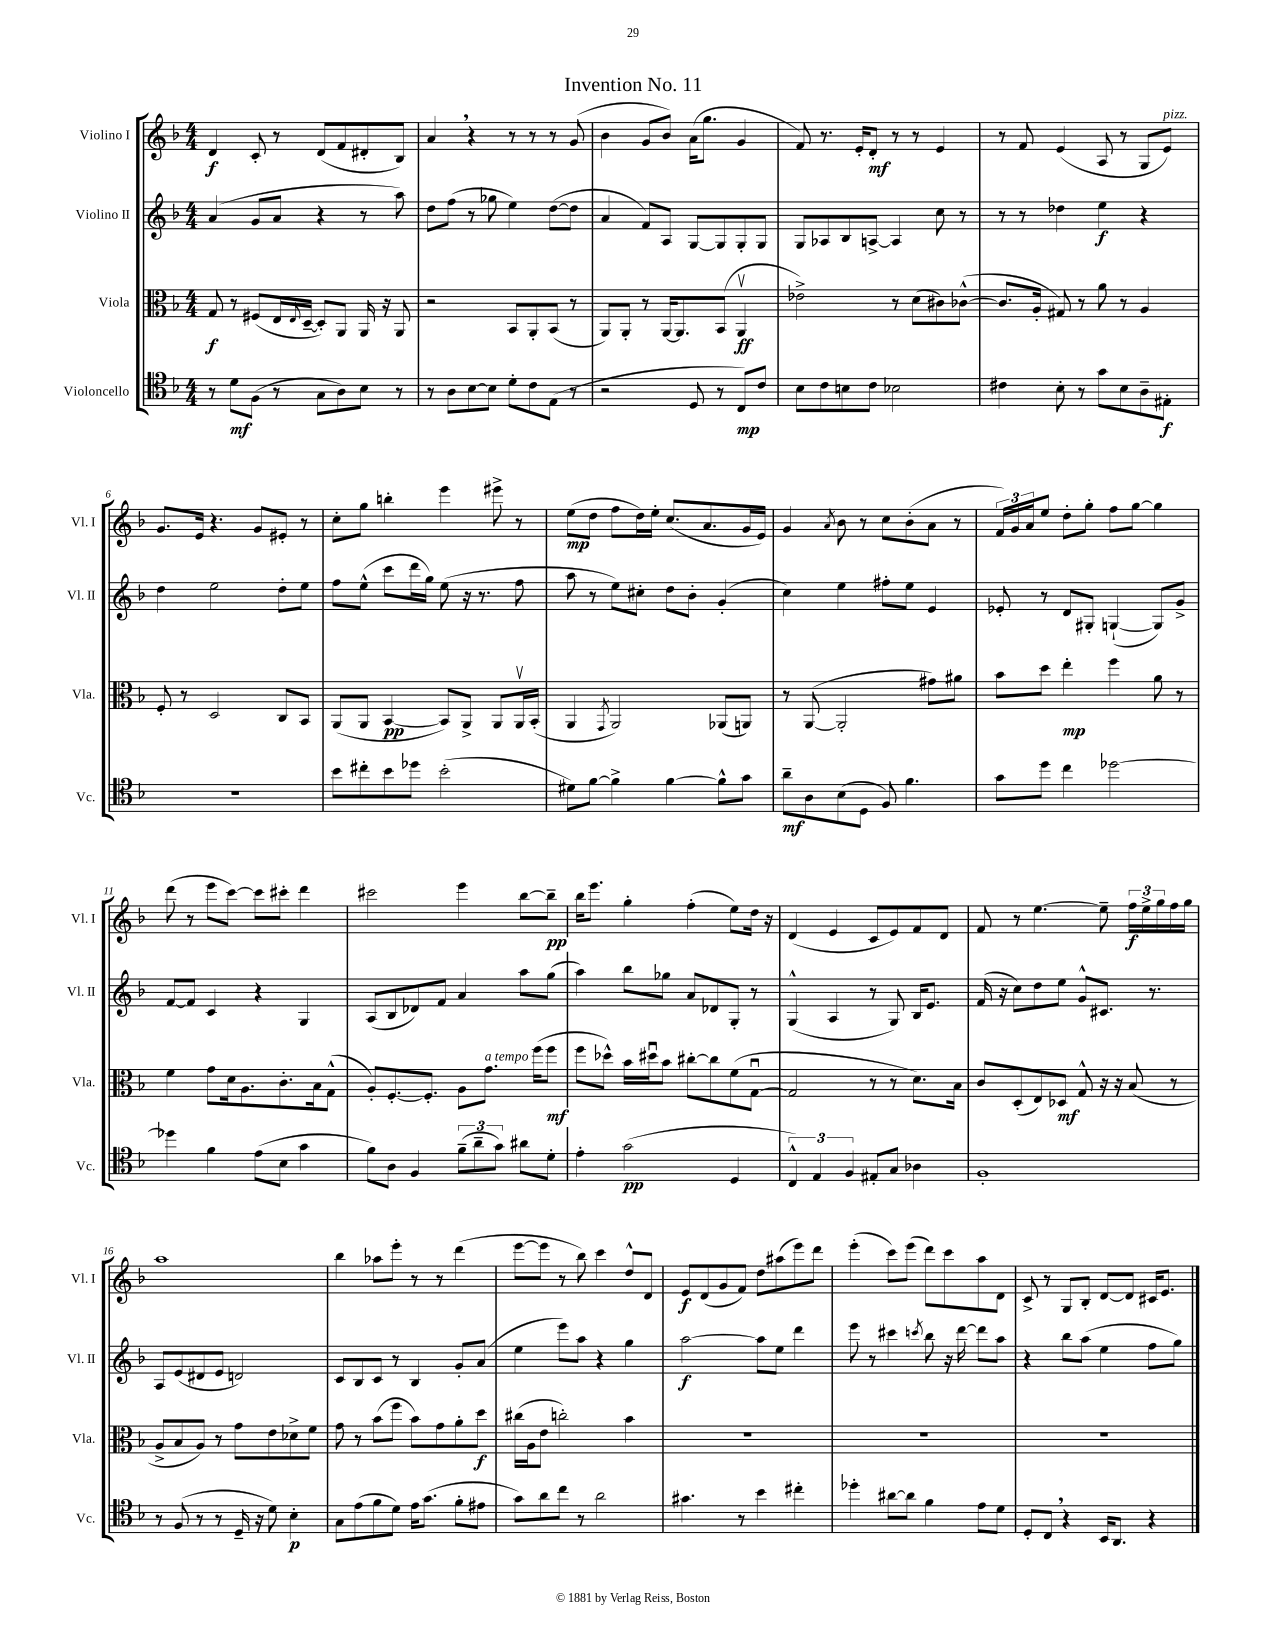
\header { title = "Invention No. 11" }
<<
\new StaffGroup <<
\new Staff = "s0" \with { instrumentName = "Violino I" shortInstrumentName = "Vl. I" } {
    \clef treble \key f \major \numericTimeSignature \time 4/4
    d'4\f c'8-. r8 d'8( f'8 dis'8-. bes8) |
    a'4 \breathe r4 r8 r8 r8 g'8( |
    bes'4 g'8 bes'8) a'16( g''8. g'4 |
    f'8) r8. e'16-. d'8-.\mf r8 r8 e'4 |
    r8 f'8 e'4( a8 r8 g8 e'8^\markup { \italic "pizz." }) |
    g'8. e'16 r4. g'8 eis'8-. r8 |
    c''8-. g''8 b''4-. e'''4 eis'''8-> r8 |
    e''8\mp( d''8 f''8 d''16) e''16-. c''8.( a'8. g'16 e'16) |
    g'4 \acciaccatura { a'8 } bes'8 r8 c''8 bes'8-.( a'8 r8 |
    \tuplet 3/2 { f'16) g'16 a'16 } e''8 d''8-. g''8-. f''8 g''8~ g''4 |
    d'''8( r8 e'''8 c'''8~) c'''8 cis'''8-. d'''4 |
    cis'''2 e'''4 bes''8~ bes''8--\pp |
    bes''16 e'''8. g''4-. f''4-.( e''8) d''16 r16 |
    d'4( e'4 c'8 e'8) f'8 d'8 |
    f'8 r8 e''4.~ e''8-- \tuplet 3/2 { f''16\f e''16-> g''16 } f''16 g''16 |
    a''1 |
    bes''4 aes''8 e'''8-. r8 r8 d'''4( |
    e'''8~ e'''8 r8 bes''8) c'''4 d''8-^ d'8 |
    e'8\f d'8( g'8 f'8) d''8 ais''8( e'''8) d'''8 |
    e'''4-.( c'''8) e'''8( d'''8) c'''8 a''8 d'8 |
    c'8-> r8 g8 bes8-. d'8~ d'8 cis'16 e'8. \bar "|." |
}
\new Staff = "s1" \with { instrumentName = "Violino II" shortInstrumentName = "Vl. II" } {
    \clef treble \key f \major \numericTimeSignature \time 4/4
    a'4( g'8 a'8 r4 r8 a''8) |
    d''8 f''8( r8 ges''8 e''4) d''8~( d''8 |
    a'4 f'8) a8 g8~ g8 g8-. g8 |
    g8 aes8 bes8 a8~-> a4 c''8 r8 |
    r8 r8 des''4 e''4\f r4 |
    d''4 e''2 d''8-. e''8 |
    f''8 e''8-^( c'''8 d'''16 g''16) e''8( r16 r8. f''8 |
    a''8 r8 e''8) cis''8-. d''8 bes'8-. g'4-.( |
    c''4) e''4 fis''8-. e''8 e'4 |
    ees'8-. r8 d'8 gis8-. g4~-!( g8) g'8-> |
    f'8~ f'8 c'4 r4 g4 |
    a8( bes8 des'8) f'8 a'4 a''8 g''8( |
    a''4) bes''8 ges''8 a'8 des'8 g8-. r8 |
    g4-^( a4 r8 g8) bes16 e'8. |
    f'16( r16 c''8) d''8 e''8 g'8-^ cis'8. r8. |
    a8 e'8( dis'8 e'8 d'2) |
    c'8 bes8 c'8 r8 bes4 g'8-. a'8( |
    e''4 e'''8) a''8 r4 g''4 |
    a''2~\f a''8 e''8 d'''4 |
    e'''8 r8 cis'''4 \acciaccatura { c'''8 } bes''8 r16 d'''16~ d'''8 a''8 |
    r4 bes''8 a''8( e''4 f''8 g''8) \bar "|." |
}
\new Staff = "s2" \with { instrumentName = "Viola" shortInstrumentName = "Vla." } {
    \clef alto \key f \major \numericTimeSignature \time 4/4
    g8\f r8 fis8( e16 \appoggiatura { e8 } d16~-- d8-.) a,8 a,16 r16 a,8 |
    r2 bes,8 a,8-. bes,8( r8 |
    a,8) a,8-. r8 a,16~ a,8. bes,8( a,4\upbow\ff |
    ees'2->) r8 d'8( cis'8) ces'8~-^( |
    ces'8. a16-. gis8) r8 a'8 r8 a4 |
    f8-. r8 d2 c8 bes,8 |
    a,8( a,8 bes,4~\pp bes,8) a,8-> a,8 a,16\upbow bes,16-.( |
    a,4 \acciaccatura { g,8 } a,2) aes,8( a,8) |
    r8 a,8~( a,2-. gis'8) ais'8 |
    bes'8 d''8 e''4-.\mp f''4 a'8 r8 |
    f'4 g'8 d'16 a8. c'8.-. bes16 g8-^( |
    a8-.) f8.~-. f8.-. a8 g'8.^\markup { \italic "a tempo" } f''16( f''8\mf |
    f''8 des''8-^) bes'16 dis''16\downbow bes'8 cis''8~-. cis''8 f'8( g8~\downbow |
    g2 r8 r8 d'8.) bes16 |
    c'8 d8-.( e8) des8\mf g8-^ r16 r16 bes8( r8 |
    a8-> bes8 a8) r8 g'8 e'8 des'8-> f'8 |
    g'8 r8 bes'8( f''8 bes'8) g'8 a'8-. d''8\f |
    cis''16( a16 e'8 c''2-.) bes'4 |
    R1 |
    R1 |
    R1 \bar "|." |
}
\new Staff = "s3" \with { instrumentName = "Violoncello" shortInstrumentName = "Vc." } {
    \clef tenor \key f \major \numericTimeSignature \time 4/4
    r8 d'8\mf f8( r8 g8 a8) bes8 r8 |
    r8 a8 bes8~ bes8 d'8-. c'8 e8( r8 |
    r2 d8 r8 c8\mp) c'8 |
    bes8 c'8 b8 c'8 bes2 |
    cis'4 bes8-. r8 g'8 bes8 a8-- eis8-.\f |
    R1 |
    bes'8 cis''8-. bes'8 des''8 bes'2-.( |
    dis'8) f'8~ f'4-> f'4~ f'8-^ g'8 |
    a'8--\mf a8 bes8( d8 f8) f'4. |
    g'8 d''8 c''4 des''2~ |
    des''4 f'4 e'8( bes8 g'4 |
    f'8) a8 f4 \tuplet 3/2 { f'8--( a'8-- g'8) } ais'8 d'8-. |
    e'4-. g'2\pp( d4 |
    \tuplet 3/2 { c4-^) e4 f4 } eis8-. g8 aes4 |
    f1-. |
    r8 f8( r8 r8 d16-- r16 d'8) bes4-.\p |
    g8 e'8( f'8 d'8) e'16 g'8.( f'8-. eis'8 |
    g'8) a'8 c''8 r8 a'2 |
    gis'4. r8 bes'4 cis''4-. |
    des''4-. ais'8~ ais'8 f'4 e'8 d'8 |
    d8-. c8 \breathe r4 bes,16 a,8. r4 \bar "|." |
}
>>
>>
